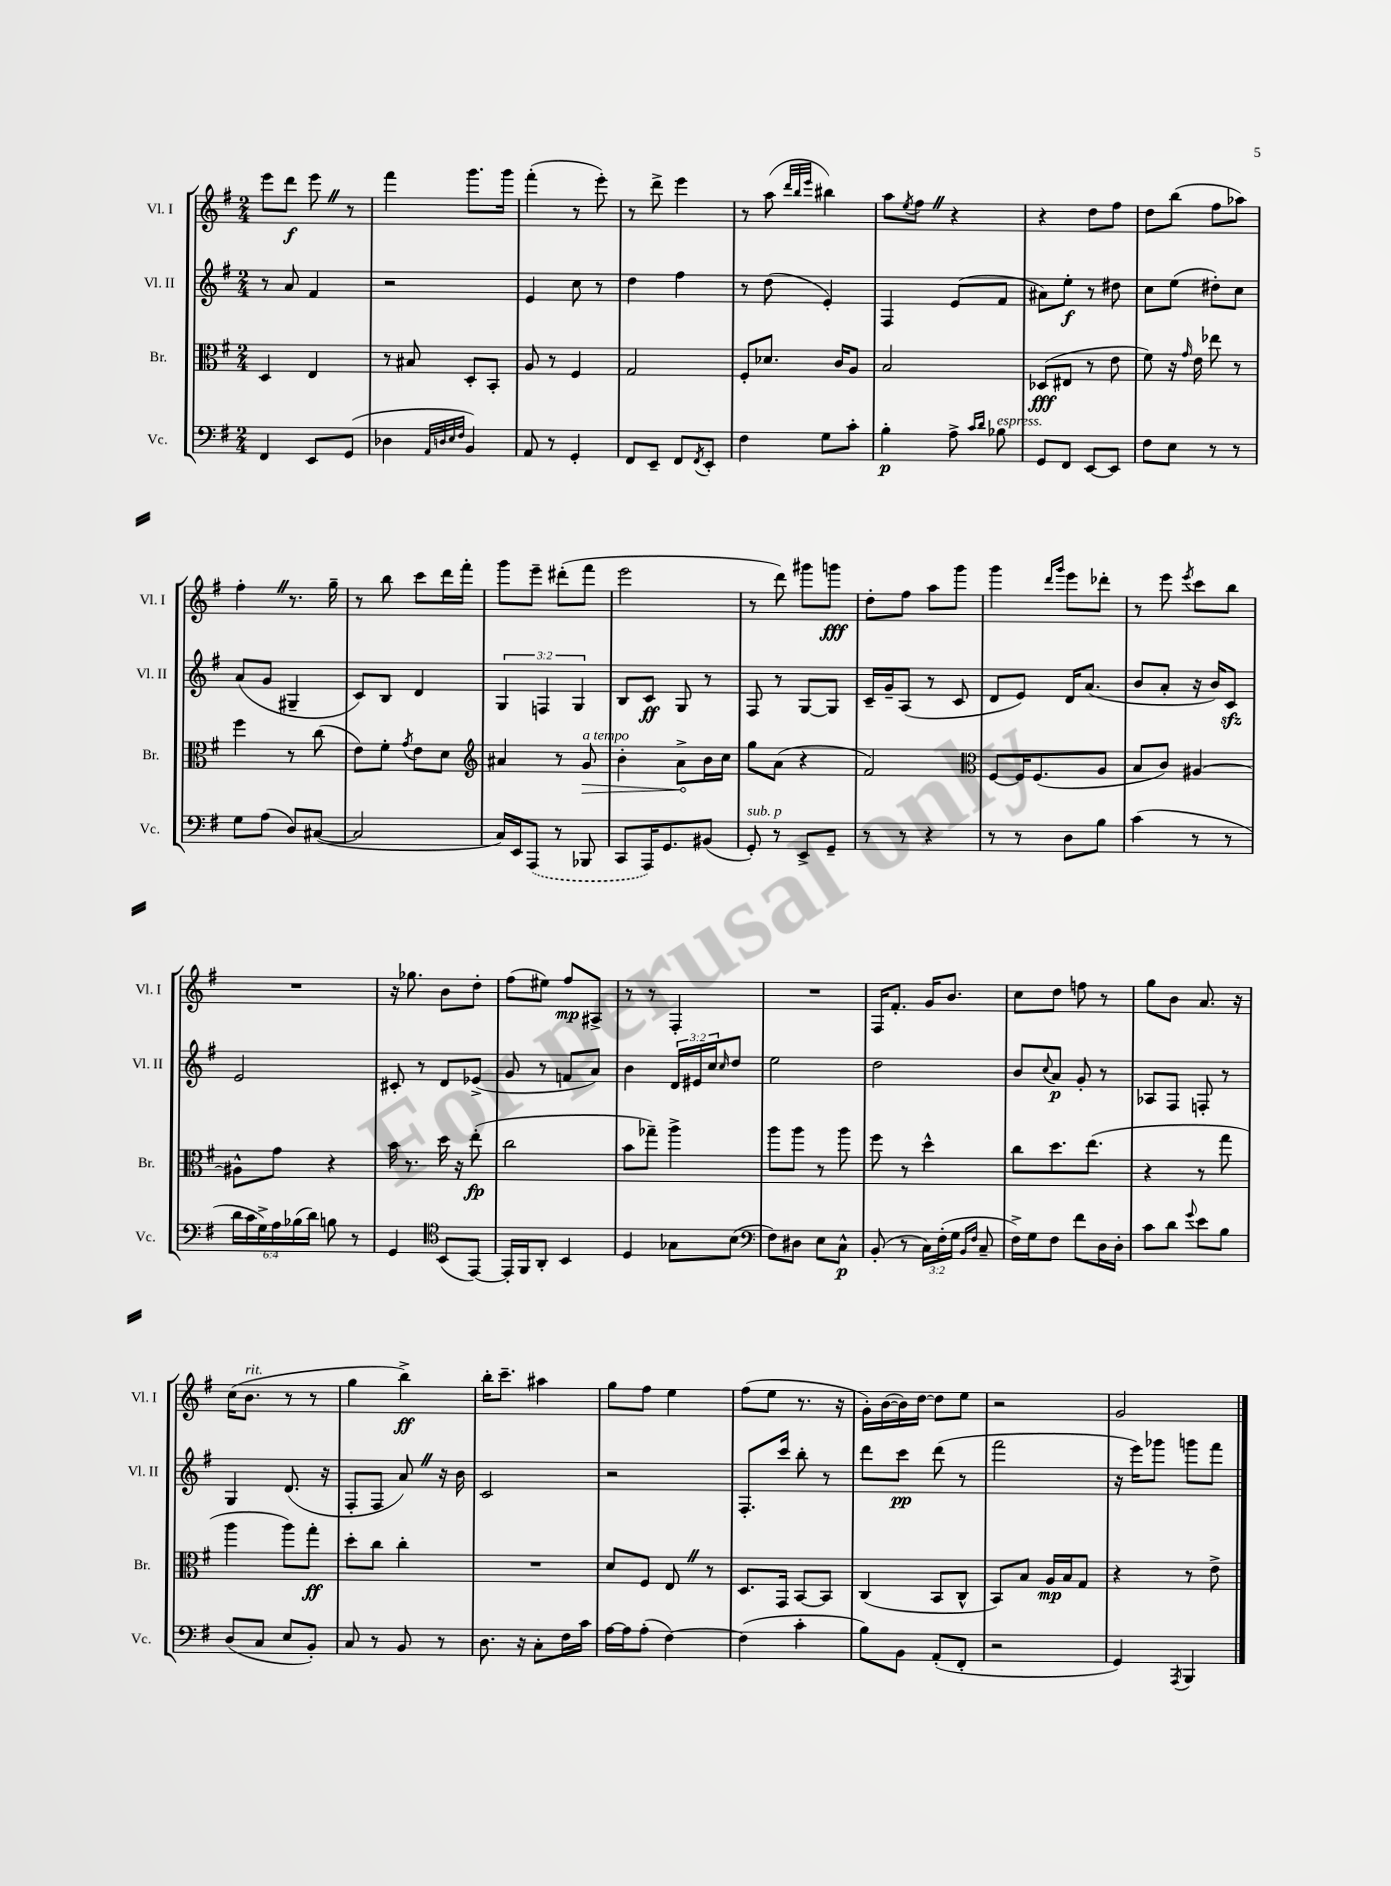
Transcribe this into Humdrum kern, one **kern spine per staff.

**kern	**kern	**kern	**kern
*staff4	*staff3	*staff2	*staff1
*clefF4	*clefC3	*clefG2	*clefG2
*k[f#]	*k[f#]	*k[f#]	*k[f#]
*M2/4	*M2/4	*M2/4	*M2/4
4FF#	4D	8r	8eee
.	.	8a	8ddd
8EE	4E	4f#	8eee
(8GG	.	.	8r
=	=	=	=
4D-	8r	2r	4fff#
.	8B#	.	.
32qqAA	.	.	.
32qqD	.	.	.
32qqE	.	.	.
32qqF#	.	.	.
4BB)	8D'	.	8.ggg
.	8BB'	.	.
.	.	.	16ggg
=	=	=	=
8AA	8A	4e	(4fff#'
8r	8r	.	.
4GG'	4F#	8cc	8r
.	.	8r	8eee')
=	=	=	=
8FF#	2G	4dd	8r
8EE~	.	.	8ddd^
8FF#	.	4ff#	4eee
8qFF#	.	.	.
8EE'	.	.	.
=	=	=	=
4F#	8F#'	8r	8r
.	8.d-	(8dd	(8aa
.	.	.	32qqddd
.	.	.	32qqbb
.	.	.	32qqeee
8G	.	4e')	4bb#)
.	16c	.	.
8c'	8A	.	.
=	=	=	=
4B'	2B	4F#	8aa
.	.	.	8qee
.	.	.	8ff#
8A^	.	(8e	4r
16qqc	.	.	.
16qqd	.	.	.
8B-	.	8f#	.
=	=	=	=
8GG	(8D-	8a#)	4r
8FF#	8E#	8ee'	.
[8EE	8r	8r	8dd
8EE]	8e	8dd#	8ff#
=	=	=	=
8F#	8f#)	8cc	8dd
8E	16r	(8ee	(8bb
.	16qqg	.	.
.	16e	.	.
8r	8ee-	8dd#')	8ff#
8r	8r	8cc	8aa-)
=	=	=	=
8G	4ff#	(8a	4ff#'
(8A	.	8g	.
8D)	8r	4G#~	8.r
([8C#	(8cc	.	.
.	.	.	16gg~
=	=	=	=
2C#]	8e)	8c)	8r
.	8f#'	8B	8bb
.	8qg	.	.
.	8e	4d	8ccc
.	8d	.	16ddd
.	.	.	16fff#'
=	=	=	=
*	*clefG2	*	*
16C)	4a#	6G	8ggg
16EE	.	.	.
(8AAA	.	.	8eee~
.	.	6F	.
8r	8r	.	(8ddd#'
.	.	6G	.
8BBB-	8g	.	8fff#
=	=	=	=
8CC	4b'	8B	2eee
16AAA)	.	8c	.
8.GG	.	.	.
.	8a^	8G	.
(8BB#	16b	8r	.
.	16cc	.	.
=	=	=	=
8GG')	8gg	8F#	8r
8r	(8a	8r	8ddd)
8EE^	4r	[8G	8ggg#
8GG~	.	8G]	8ggg
=	=	=	=
8r	2f#)	16c~	8dd'
.	.	16g~	.
8r	.	(8A	8ff#
4r	.	8r	8aa
.	.	8c	8ggg
=	=	=	=
*	*clefC3	*	*
8r	[8F#	8d	4ggg
8r	16F#]	8e)	.
.	(8.F#	.	.
.	.	.	16qqddd
.	.	.	16qqggg
8D	.	16d	8eee
.	.	(8.a	.
8B	8A	.	8ddd-'
=	=	=	=
(4c	8B	8b	8r
.	8c)	8a'	8eee
.	.	.	8qeee
8r	[4A#	16r	8ccc
.	.	16b)	.
8r	.	8c	8bb
=	=	=	=
24d	8A#^^]	2e	2r
24c	.	.	.
24G^)	.	.	.
24A	8g	.	.
(24B-	.	.	.
24d)	.	.	.
8B	4r	.	.
8r	.	.	.
=	=	=	=
4GG	16b	8c#'	16r
.	8.r	.	8.gg-
.	.	8r	.
*clefC4	*	*	*
(8BB	16dd	8d	8b
.	16r	.	.
[8EE)	(8ee'	(8e-^	8dd'
=	=	=	=
16EE']	2cc	8g	(8ff#
16FF#	.	.	.
8AA'	.	8r	8ee#)
4BB	.	8f	8ff#
.	.	8a)	8A#^
=	=	=	=
4D	8b	4b	8r
.	8gg-~)	.	8r
8G-	4aa^	24d	4F#'
.	.	24e#	.
.	.	24cc	.
.	.	16qqcc	.
(8B	.	8dd	.
=	=	=	=
*clefF4	*	*	*
8F#)	8aa	2ee	2r
8D#	8aa	.	.
8E	8r	.	.
8C^^	8aa	.	.
=	=	=	=
(8BB'	8ff#	2dd	16F#
.	.	.	8.f#'
8r	8r	.	.
24C)	4dd^^	.	16g
(24F#'	.	.	.
.	.	.	8.b
24G	.	.	.
16qqBB	.	.	.
16qqF#	.	.	.
8C~	.	.	.
=	=	=	=
16F#^)	8cc	8b	8cc
16G	.	.	.
.	.	8qqcc	.
8F#	8.dd	8a	8dd
8f#	.	8g'	8ff
.	(8.ee	.	.
16D	.	8r	8r
16D'	.	.	.
=	=	=	=
8c	4r	8A-	8gg
8d	.	8F#	8b
8qqg	.	.	.
8e	8r	8F'	8.a
8B	8gg	8r	.
.	.	.	16r
=	=	=	=
(8D	4aa	4G	(16cc
.	.	.	8.b
8C	.	.	.
8E	8aa)	(8.d	8r
8BB')	8gg'	.	8r
.	.	16r	.
=	=	=	=
8C	8dd'	8F#'	4gg
8r	8cc	8F#	.
8BB	4cc'	8a)	4bb^)
8r	.	16r	.
.	.	16b	.
=	=	=	=
8.D	2r	2c	16bb'
.	.	.	8.ccc~
16r	.	.	.
8C'	.	.	4aa#
16F#	.	.	.
16c	.	.	.
=	=	=	=
[16A	8d	2r	8gg
16A]	.	.	.
(8A'	8F#	.	8ff#
[4F#)	8E	.	4ee
.	8r	.	.
=	=	=	=
(4F#]	8.D	8.F#'	(8ff#
.	.	.	8ee
.	16GG	16ccc	.
4c'	[8BB	8bb'	8.r
.	8BB]	8r	.
.	.	.	16r
=	=	=	=
8B)	(4C	8ddd	16g')
.	.	.	([16b
8BB	.	8ccc	16b])
.	.	.	[16dd
(8AA'	8BB	(8ddd	8dd]
8FF#'	8C^^	8r	8ee
=	=	=	=
2r	8BB)	2fff#	2r
.	8B	.	.
.	16A	.	.
.	16B	.	.
.	8G	.	.
=	=	=	=
4GG)	4r	16r	2g
.	.	16eee)	.
.	.	8ggg-	.
8qAAA	.	.	.
4BBB	8r	8ggg	.
.	8e^	8fff#	.
==	==	==	==
*-	*-	*-	*-
